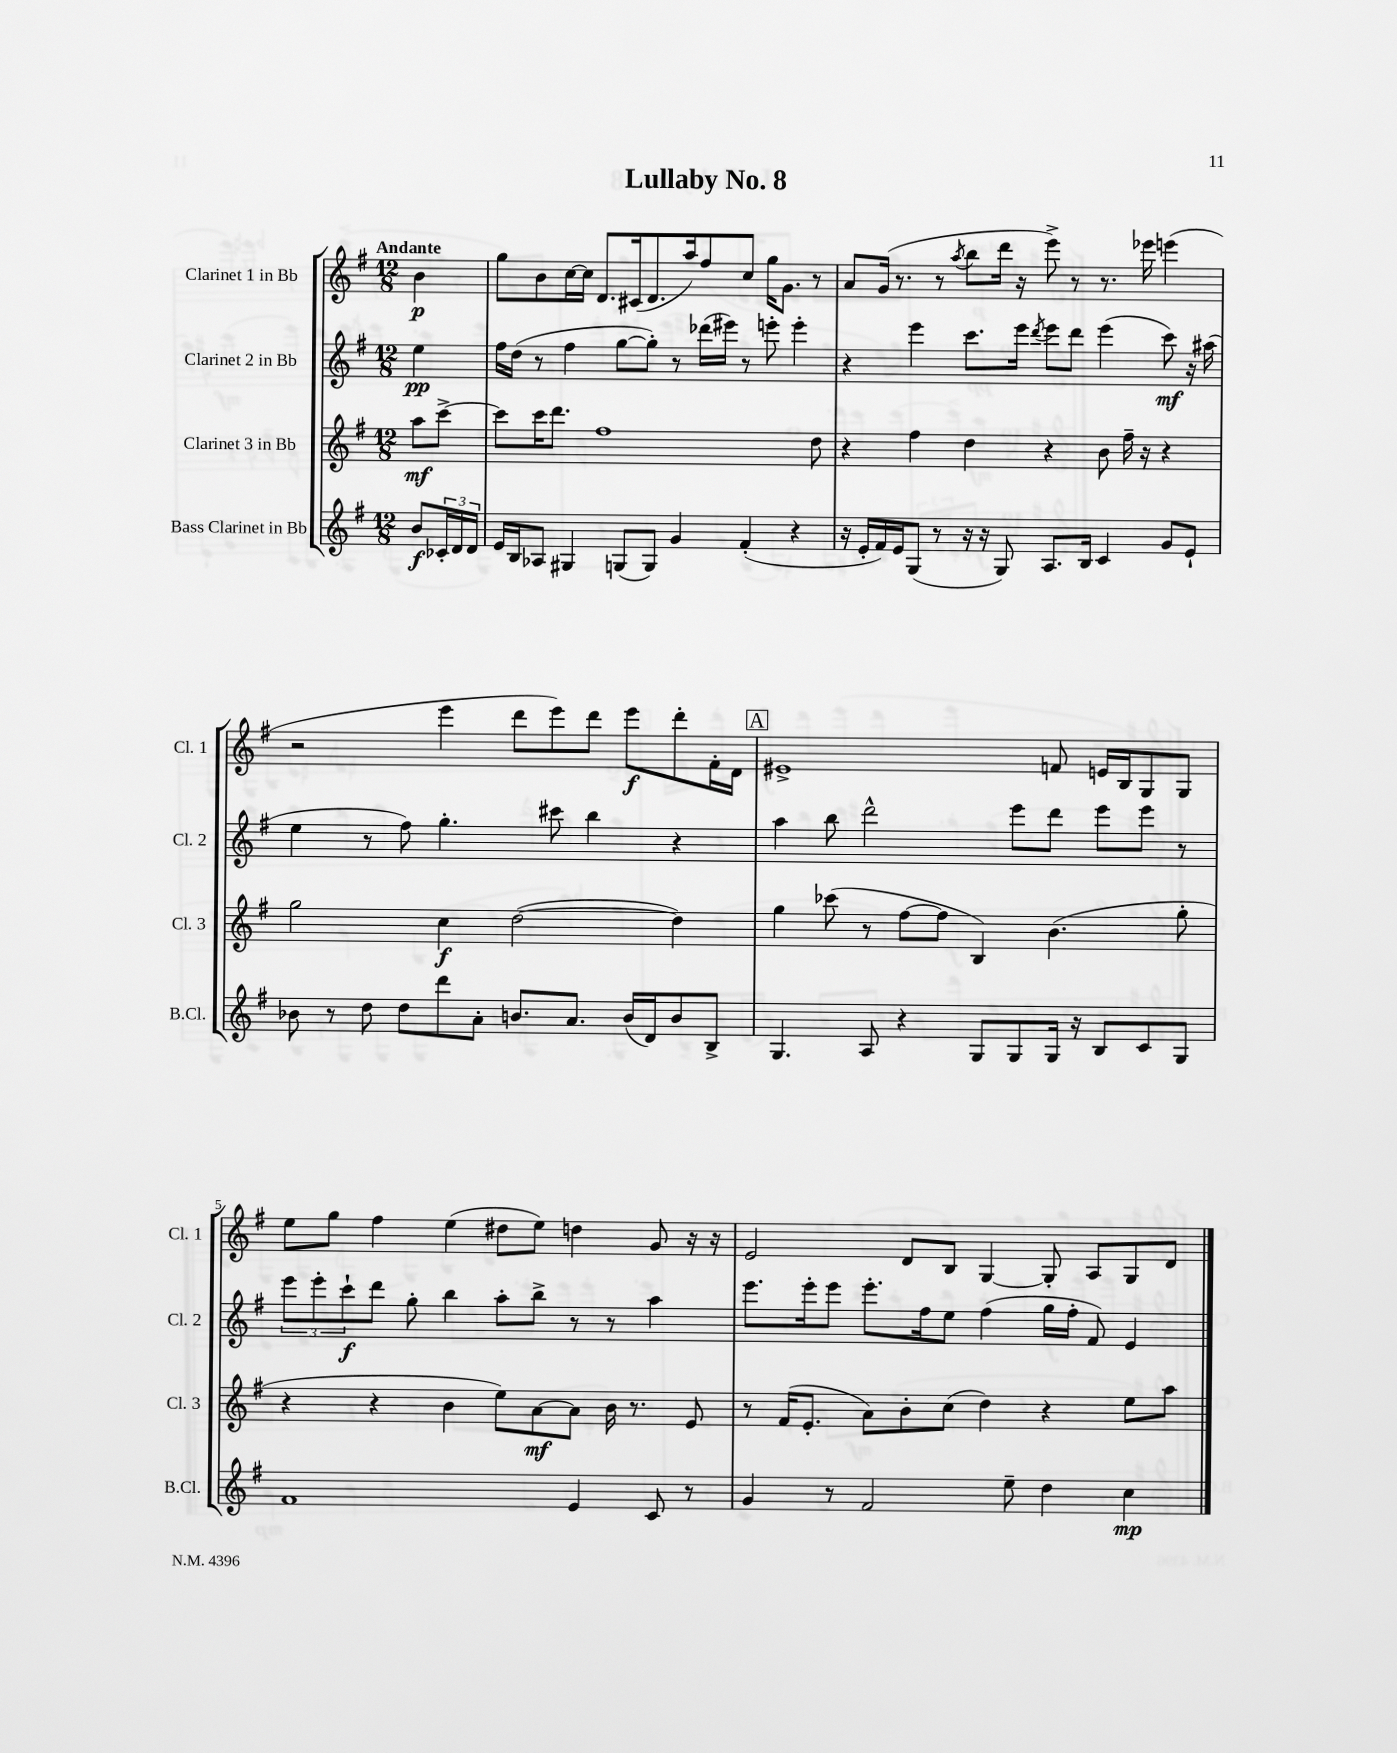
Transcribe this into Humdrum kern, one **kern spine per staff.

**kern	**kern	**kern	**kern
*staff4	*staff3	*staff2	*staff1
*clefG2	*clefG2	*clefG2	*clefG2
*k[f#]	*k[f#]	*k[f#]	*k[f#]
*M12/8	*M12/8	*M12/8	*M12/8
8b	8aa	4ee	4b
24c-'	[8ccc^	.	.
24d	.	.	.
24d	.	.	.
=	=	=	=
16e	8ccc]	16ff#	8gg
16B	.	(16dd	.
8A-	16ccc	8r	8b
.	8.ddd	.	.
4G#	.	4ff#	[16cc
.	.	.	16cc]
.	1ff#	.	8.d
(8G	.	[8gg	.
.	.	.	(16c#
8G)	.	8gg'])	8.d
4g	.	8r	.
.	.	.	16aa)
.	.	(16ddd-	8ff#
.	.	16eee#)	.
(4f#'	.	8r	8cc
.	.	8eee'	16gg
.	.	.	8.g
4r	.	4eee'	.
.	8dd	.	8r
=	=	=	=
16r	4r	4r	8a
16e'	.	.	.
16f#)	.	.	(16g
16e	.	.	8.r
(8G	4ff#	4eee	.
8r	.	.	8r
.	.	.	8qaa
16r	4dd	8.ccc	8bb
16r	.	.	.
8G)	.	.	16ddd
.	.	16eee	16r
.	.	8qddd	.
8.A	4r	8eee	8eee^)
.	.	8ddd	8r
16B	.	.	.
4c	8b	(4eee	8.r
.	16ff#~	.	.
.	16r	.	16eee-
8g	4r	8ccc)	(4eee
8e`	.	16r	.
.	.	(16aa#	.
=	=	=	=
8b-	2gg	4ee	2r
8r	.	.	.
8dd	.	8r	.
8dd	.	8ff#)	.
8ddd	4cc	4.gg'	4eee
8a'	.	.	.
8.b	([2dd	.	8ddd
.	.	8ccc#	8eee)
8.a	.	.	.
.	.	4bb	8ddd
(16b	.	.	8eee
16d)	.	.	.
8b	4dd])	4r	8ddd'
8B^	.	.	16f#'
.	.	.	16d
=	=	=	=
4.G	4gg	4aa	1e#^
.	(8ccc-	8bb	.
8A	8r	2ddd^^	.
4r	[8ff#	.	.
.	8ff#]	.	.
8G	4B)	.	.
8G	.	8eee	.
16G	(4.b	8ddd	8f
16r	.	.	.
8B	.	8eee	16e
.	.	.	16B
8c	.	8eee	8G
8G	8gg'	8r	8G
=	=	=	=
1f#	4r	12eee	8ee
.	.	12eee'	.
.	.	.	8gg
.	.	12ccc`	.
.	4r	8ddd	4ff#
.	.	8gg'	.
.	4b	4bb	(4ee
.	8ee)	8aa'	8dd#
.	[8a	8bb^	8ee)
4e	8a]	8r	4dd
.	16b	8r	.
.	8.r	.	.
8c	.	4aa	8g
8r	8e	.	16r
.	.	.	16r
=	=	=	=
4g	8r	8.eee	2e
.	(16f#	.	.
.	8.e'	16eee'	.
8r	.	8eee	.
2f#	8a)	8.eee'	.
.	8b'	.	8d
.	.	16ff#	.
.	(8cc	8ee	8B
.	4dd)	(4ff#	[4G
8ee~	.	.	.
4dd	4r	16gg	8G']
.	.	16ff#'	.
.	.	8f#)	8A
4cc	8ee	4e	8G
.	8aa	.	8d
==	==	==	==
*-	*-	*-	*-
